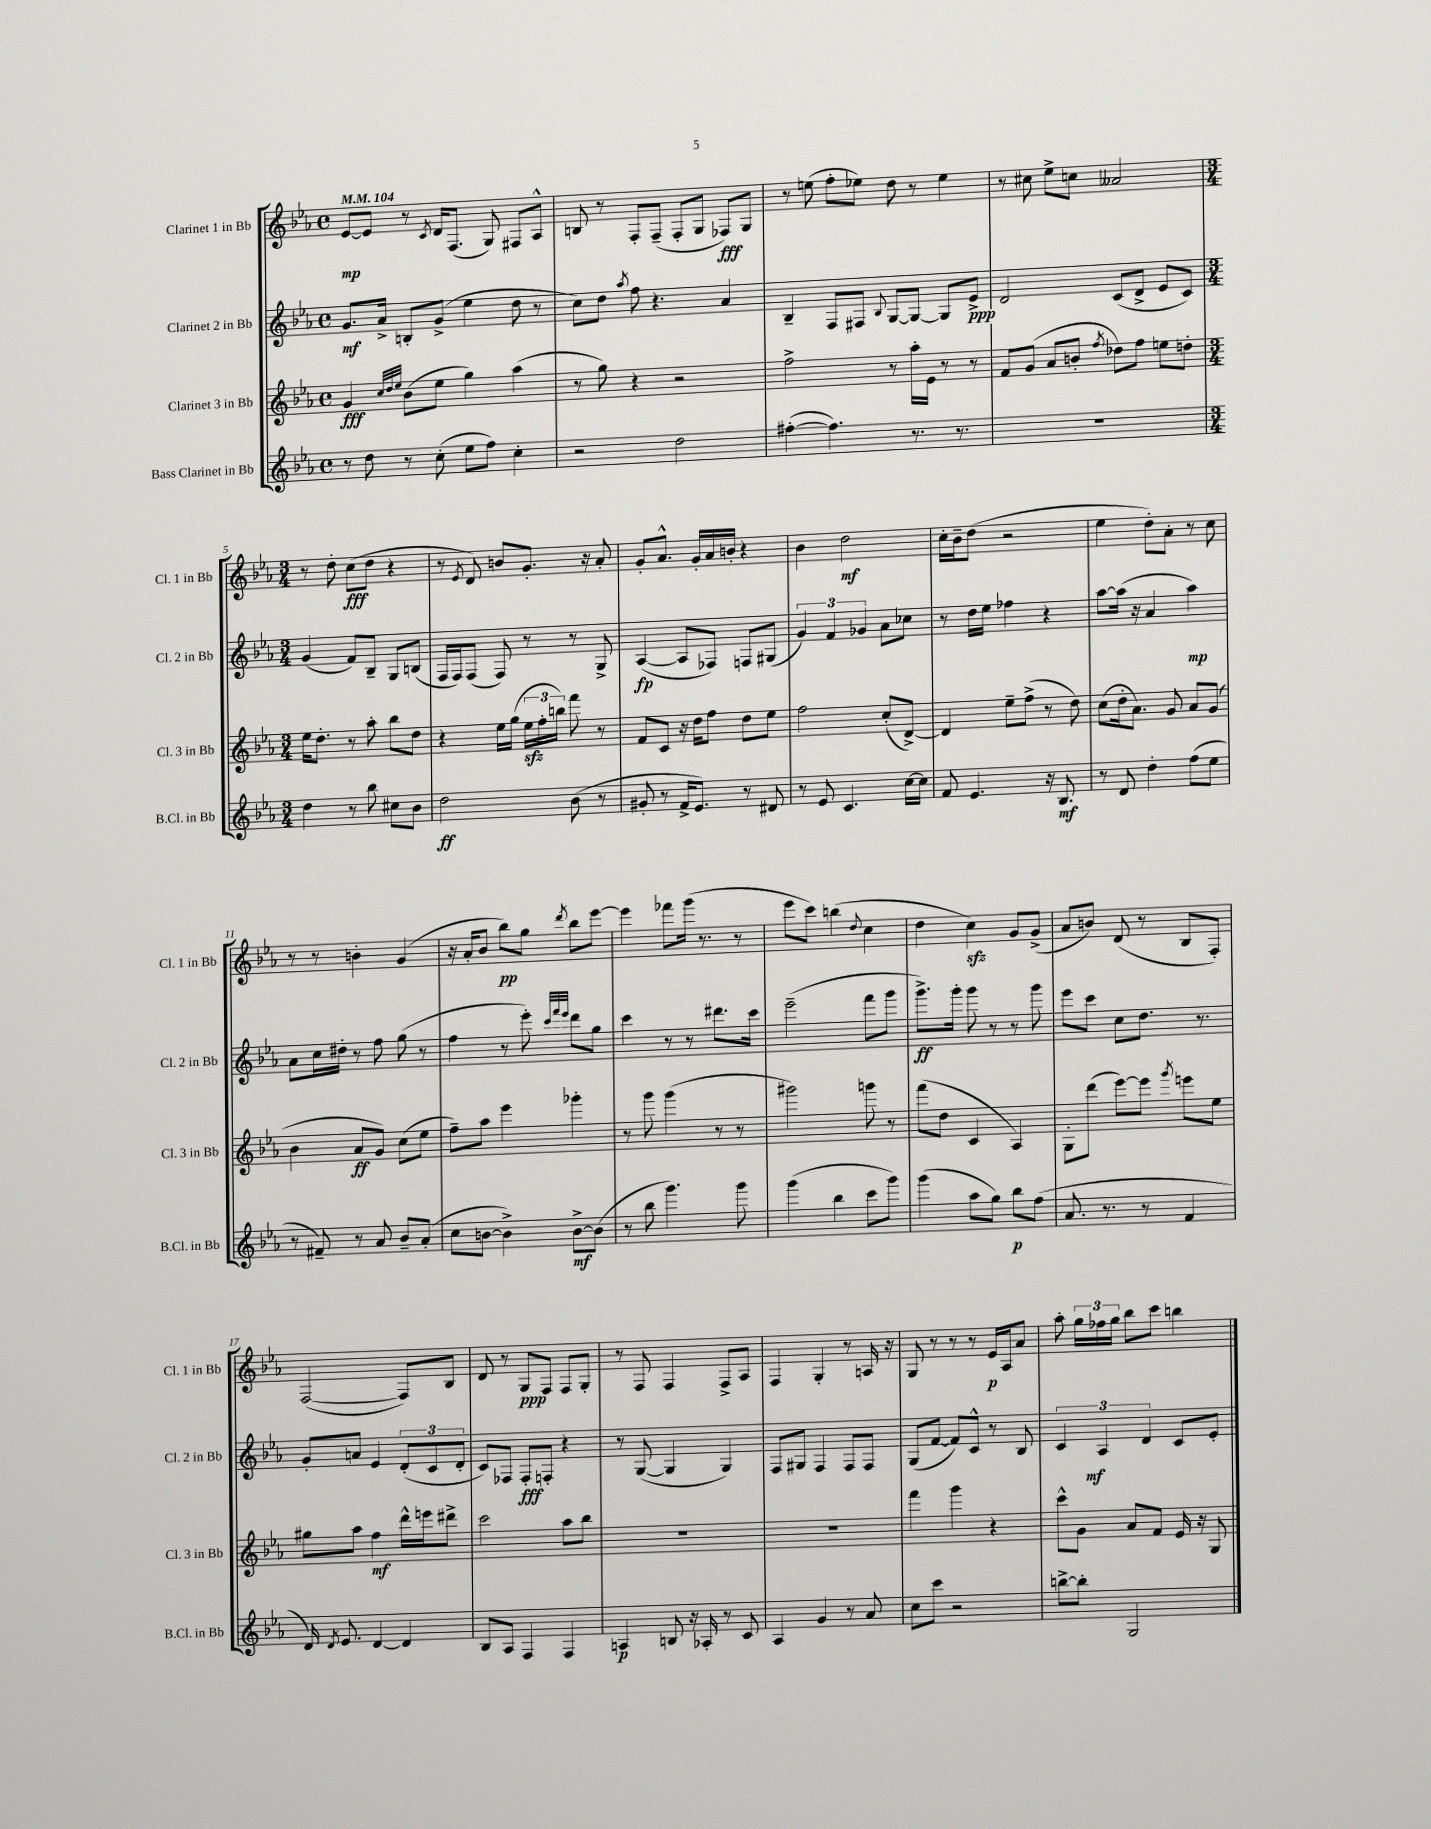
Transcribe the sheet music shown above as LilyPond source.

<<
\new StaffGroup <<
\new Staff = "s0" \with { instrumentName = "Clarinet 1 in Bb" shortInstrumentName = "Cl. 1 in Bb" } {
    \clef treble \key ees \major \defaultTimeSignature \time 4/4 \tempo 4 = 104
    \autoBeamOff ees'8[~\mp ees'8] r8 \acciaccatura { c'8 } d'16[ f8.]( g8) fis8[ aes8]-^ |
    b8 r8 f8[-. f8]--( f8[-. g8] fes8[\fff) g8] |
    r8 e''8( f''8[-. ees''8]) d''8 r8 ees''4 |
    r8 cis''8 ees''8[-> c''8] aeses'2 |
    \numericTimeSignature \time 3/4 r8 d''8-. c''8[\fff( d''8] r4 |
    r8 \acciaccatura { ees'8 } d'8) b'8[ g'8.]-. r16 aes'8-. |
    g'8[-. aes'8.]-^ g'16[-. aes'16 b'16]-. r4 |
    bes'4 d''2\mf |
    c''16[-. bes'16-- d''8]( r2 |
    ees''4 d''8[-.) aes'8]-. r8 c''8 |
    r8 r8 b'4-. g'4( |
    r16 aes'16[-. bes'8] bes''8[\pp) g''8] \acciaccatura { d'''8 } bes''8[ ees'''8]~ |
    ees'''4 fes'''8[ g'''16]( r8. r8 |
    ees'''8[ c'''8]) b''4( \appoggiatura { d''8 } c''4 |
    d''4 c''4\sfz) g'8[ g'8]->( |
    aes'8[ b'8]) d'8( r8 bes8[ f8]-.) |
    f2~( f8[) bes8] |
    d'8 r8 g8[\ppp f8] f8[ g8]-. |
    r8 f8 f4 f8[-> aes8] |
    f4 g4-. r8 a16 r16 |
    g8 r8 r8 r8 ees'16[\p aes16 aes'8] |
    aes''8-. \tuplet 3/2 { g''16[ fes''16 g''16] } bes''8[ c'''8] b''4 \bar "|." |
}
\new Staff = "s1" \with { instrumentName = "Clarinet 2 in Bb" shortInstrumentName = "Cl. 2 in Bb" } {
    \clef treble \key ees \major \defaultTimeSignature \time 4/4
    \autoBeamOff g'8.[\mf aes'16]-> b8[-. g'8]->( ees''4 d''8 r8 |
    c''8[) d''8] \acciaccatura { aes''8 } f''8 r4. aes'4 |
    bes4-- f8[ fis8] \appoggiatura { bes8 } g8[~ g8]~ g8[ ees'8]->\ppp |
    d'2 c'8[( d'8]-> ees'8[ c'8]) |
    \numericTimeSignature \time 3/4 g'4( f'8[) bes8]-- g8[ b8]( |
    f16[ f16) f8]( f8) r8 r8 g8-> |
    aes4~\fp( aes8[ fes8]) f8[ gis8]( |
    \tuplet 3/2 { g'4) f'4 ges'4 } aes'8[ ces''8] |
    r8 d''16[ ees''16] fes''4 r4 |
    aes''8[~ aes''16]( r16 aes'4 aes''4\mp) |
    aes'8[ c''16 dis''16]-. r8 f''8 g''8( r8 |
    f''4 r8 ees'''8-.) \grace { c'''32[ f'''32 ees'''32] } d'''8[ g''8] |
    c'''4 r8 r8 dis'''8.[ c'''16] |
    ees'''2--( f'''8[ g'''8] |
    g'''8.[->\ff) g'''16]-. g'''8 r8 r8 g'''8 |
    ees'''8[ c'''8] c''8[ d''8.] r8. |
    g'8[-. a'8] ees'4 \tuplet 3/2 { d'8[-.( c'8 d'8]-. } |
    c'8[) fes8] fes8[-.\fff f8]-. r4 |
    r8 g8~( g4 g4) |
    f8[ gis8] f4 f8[ f8] |
    g8[( f'8]~ f'8[) c'8]-^ r8 bes8 |
    \tuplet 3/2 { c'4 aes4\mf d'4 } c'8[ ees'8]-. \bar "|." |
}
\new Staff = "s2" \with { instrumentName = "Clarinet 3 in Bb" shortInstrumentName = "Cl. 3 in Bb" } {
    \clef treble \key ees \major \defaultTimeSignature \time 4/4
    \autoBeamOff g'4\fff \grace { c''32[ d''32 ees''32] } bes'8[( ees''8] g''4) aes''4( |
    r8 g''8) r4 r2 |
    f''2-> r8 aes''16[-. ees'16] r8 r8 |
    f'8[ g'8]( aes'8[ b'8]-. \acciaccatura { f''8 } des''8[) f''8] e''8[ d''8]-. |
    \numericTimeSignature \time 3/4 ees''16[ d''8.]-. r8 aes''8-. bes''8[ d''8] |
    r4 ees''16[ g''16]( \tuplet 3/2 { ees''16[\sfz f''16-. b''16]) } f'''8 r8 |
    f'8[ c'8] r16 d''16[ f''8] d''8[ ees''8] |
    f''2 c''8[-.( d'8]~->) |
    d'4 ees''8[-- f''8]->( r8 d''8) |
    c''8[( d''16-. aes'8.]) g'8 aes'8[ g'8]( |
    bes'4 aes'8[\ff g'8]) c''8[( ees''8] |
    f''8[--) aes''8] ees'''4 ges'''4-. |
    r8 g'''8 g'''4( r8 r8 |
    gis'''2) g'''8 r8 |
    f'''8[( d''8] c'4 aes4) |
    g8[-. d'''8]( ees'''8[~) ees'''8] \acciaccatura { g'''8 } e'''8[ ees''8] |
    gis''8[ aes''8] f''4\mf d'''16[-^ e'''16 dis'''8]-> |
    c'''2 aes''8[ bes''8] |
    R2. |
    R2. |
    f'''4 g'''4 r4 |
    c'''8[-^ g'8] aes'8[ f'8] ees'16 r16 g8 \bar "|." |
}
\new Staff = "s3" \with { instrumentName = "Bass Clarinet in Bb" shortInstrumentName = "B.Cl. in Bb" } {
    \clef treble \key ees \major \defaultTimeSignature \time 4/4
    \autoBeamOff r8 d''8 r8 c''8-.( ees''8[ f''8]) c''4-. |
    r2 d''2 |
    fis''4~-.( fis''4.) r8. r8. |
    R1 |
    \numericTimeSignature \time 3/4 d''4 r8 bes''8 cis''8[ bes'8] |
    d''2\ff bes'8( r8 |
    gis'8-. r8 f'16[-> ees'8.]) r8 dis'8 |
    r8 ees'8 c'4. c''16[~ c''16] |
    f'8 ees'4. r16 bes8.\mf |
    r8 d'8 d''4-. f''8[( ees''8] |
    r8 fis'8--) r8 aes'8 bes'8[-- aes'8]-.( |
    c''8[ b'8]~ b'4->) b'8[~->\mf b'8]( |
    r8 bes''8 g'''4.) g'''8 |
    g'''4( bes''4 c'''8[ g'''8]) |
    g'''4( aes''8[ g''8]) bes''8[\p f''8]( |
    aes'8. r8. r8 f'4 |
    d'16) \acciaccatura { d'8 } ees'8. d'4~ d'4 |
    bes8[ aes8] f4 f4 |
    a4\p b8 r16 aes16-. r8 c'8 |
    aes4 g'4 r8 aes'8 |
    c''8[ c'''8] r2 |
    b''8[~-> b''8]-. g2 \bar "|." |
}
>>
>>
